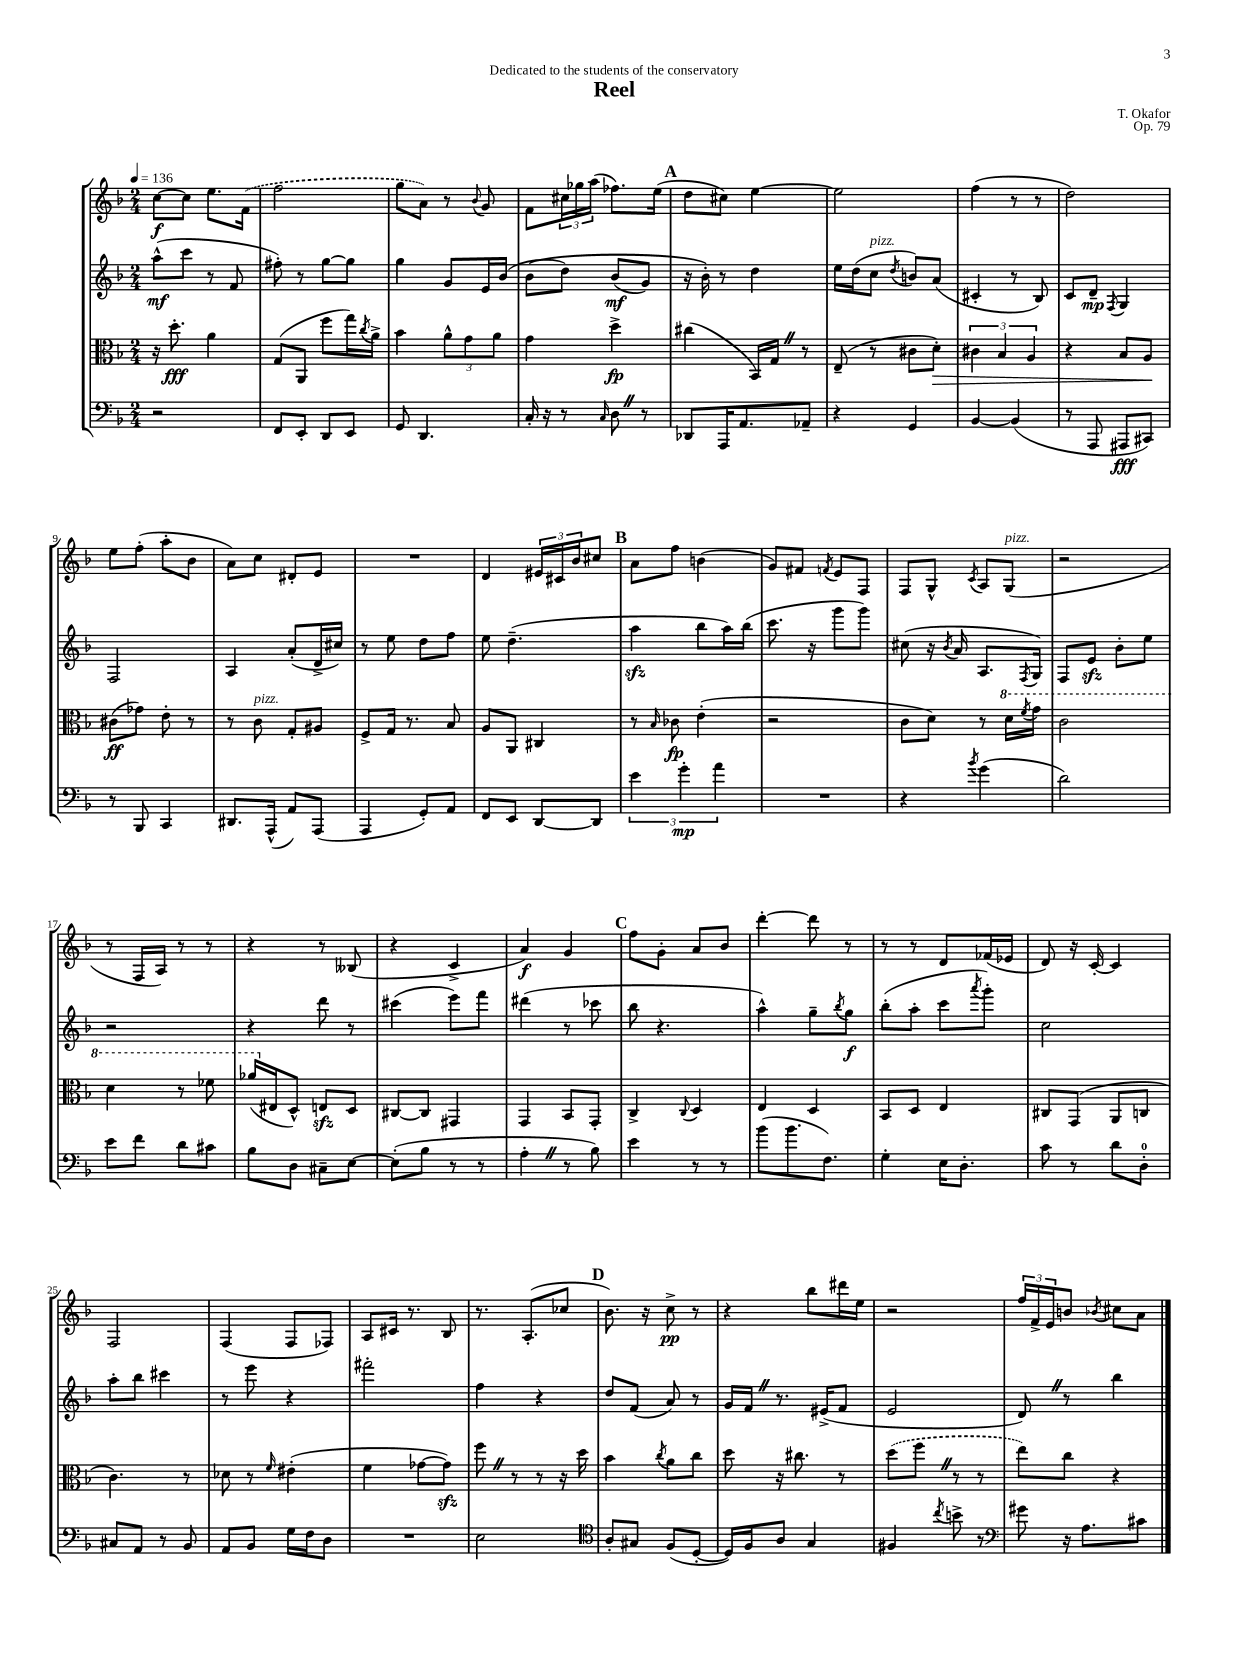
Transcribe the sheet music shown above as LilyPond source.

\header { title = "Reel" composer = "T. Okafor" dedication = "Dedicated to the students of the conservatory" opus = "Op. 79" }
<<
\new StaffGroup <<
\new Staff = "s0" {
    \clef treble \key f \major \numericTimeSignature \time 2/4 \tempo 4 = 136
    c''8~\f c''8 e''8. \once \slurDashed f'16( |
    f''2 |
    g''8 a'8) r8 \appoggiatura { bes'8 } g'8 |
    f'8 \tuplet 3/2 { cis''16 ges''16 a''16( } fes''8.) e''16( |
    \mark \markup { \bold "A" } d''8 cis''8) e''4~ |
    e''2 |
    f''4( r8 r8 |
    d''2) |
    e''8 f''8-.( a''8-. bes'8 |
    a'8) c''8 dis'8-. e'8 |
    R2 |
    d'4 \tuplet 3/2 { eis'16 cis'16 bes'16 } cis''8 |
    \mark \markup { \bold "B" } a'8 f''8 b'4( |
    g'8) fis'8 \acciaccatura { f'8 } e'8 f8 |
    f8 g8-^ \acciaccatura { c'8 } a8 g8^\markup { \italic "pizz." }( |
    r2 |
    r8 f16 a16) r8 r8 |
    r4 r8 beses8( |
    r4 c'4-> |
    a'4\f) g'4 |
    \mark \markup { \bold "C" } f''8 g'8-. a'8 bes'8 |
    d'''4~-. d'''8 r8 |
    r8 r8 d'8 fes'16( ees'16 |
    d'8) r16 c'16~-. c'4 |
    f2 |
    f4( f8 fes8) |
    a8 cis'16 r8. bes8 |
    r8. a8.-.( ces''8 |
    \mark \markup { \bold "D" } bes'8.) r16 c''8->\pp r8 |
    r4 bes''8 dis'''16 e''16 |
    r2 |
    \tuplet 3/2 { f''16 f'16-> e'16 } b'8 \acciaccatura { bes'8 } cis''8 a'8 \bar "|." |
}
\new Staff = "s1" {
    \clef treble \key f \major \numericTimeSignature \time 2/4
    a''8-^\mf( c'''8 r8 f'8 |
    fis''8-.) r8 g''8~ g''8 |
    g''4 g'8 e'16 bes'16( |
    bes'8\( d''8) bes'8\mf( g'8) |
    \mark \markup { \bold "A" } r16 bes'16-.\) r8 d''4 |
    e''16 d''16( c''8^\markup { \italic "pizz." } \acciaccatura { d''8 } b'8) a'8( |
    cis'4-. r8 bes8) |
    c'8 d'8--\mp \acciaccatura { f8 } g4 |
    f2 |
    a4 a'8-.( d'16-> cis''16) |
    r8 e''8 d''8 f''8 |
    e''8 d''4.--( |
    \mark \markup { \bold "B" } a''4\sfz bes''8 a''16) bes''16( |
    c'''8. r16 g'''8 g'''8) |
    cis''8( r16 \acciaccatura { bes'8 } a'16 a8. \acciaccatura { f8 } g16) |
    f8 e'8\sfz bes'8-. e''8 |
    r2 |
    r4 d'''8 r8 |
    cis'''4( e'''8) f'''8 |
    dis'''4( r8 ces'''8 |
    \mark \markup { \bold "C" } bes''8 r4. |
    a''4-^) g''8-- \acciaccatura { bes''8 } g''8\f |
    bes''8-.( a''8-. c'''8 \acciaccatura { a'''8 } g'''8-.) |
    c''2 |
    a''8-. bes''8 cis'''4 |
    r8 e'''8 r4 |
    fis'''2-. |
    f''4 r4 |
    \mark \markup { \bold "D" } d''8 f'8( a'8) r8 |
    g'16 f'16 \once \override BreathingSign.text = \markup { \musicglyph "scripts.caesura.straight" } \breathe r8. eis'16->( f'8 |
    e'2 |
    d'8) \once \override BreathingSign.text = \markup { \musicglyph "scripts.caesura.straight" } \breathe r8 bes''4 \bar "|." |
}
\new Staff = "s2" {
    \clef alto \key f \major \numericTimeSignature \time 2/4
    r16 d''8.-.\fff a'4 |
    g8( a,8 f''8 g''16) \acciaccatura { c''8 } a'16-> |
    bes'4 \tuplet 3/2 { a'8-^ g'8 a'8 } |
    g'4 d''4->\fp |
    \mark \markup { \bold "A" } cis''4( bes,16) g16 \once \override BreathingSign.text = \markup { \musicglyph "scripts.caesura.straight" } \breathe r8 |
    e8--( r8 cis'8 d'8-.\>) |
    \tuplet 3/2 { cis'4 bes4 a4 } |
    r4 bes8 a8\! |
    cis'8\ff( ges'8) e'8-. r8 |
    r8 c'8^\markup { \italic "pizz." } g8-. ais8 |
    f8-> g16 r8. bes8 |
    a8 a,8 cis4 |
    \mark \markup { \bold "B" } r8 \grace { bes16 } ces'8\fp e'4-.( |
    r2 |
    c'8 d'8) r8 \ottava #1 d''16 \acciaccatura { f''8 } g''16 |
    c''2 |
    d''4 r8 fes''8 |
    aes''16( \ottava #0 eis16 d8-^) e8\sfz d8 |
    cis8~ cis8 gis,4 |
    g,4 bes,8 g,8-. |
    \mark \markup { \bold "C" } c4-> \appoggiatura { c8 } d4 |
    e4 d4 |
    bes,8 d8 e4 |
    cis8 g,8( a,8 c8 |
    c'4.) r8 |
    des'8 r8 \grace { f'16 } eis'4-.( |
    f'4 ges'8~ ges'8\sfz) |
    f''8 \once \override BreathingSign.text = \markup { \musicglyph "scripts.caesura.straight" } \breathe r8 r8 r16 d''16 |
    \mark \markup { \bold "D" } bes'4 \acciaccatura { c''8 } a'8 c''8 |
    d''8 r16 cis''8. r8 |
    \once \slurDashed d''8( f''8 \once \override BreathingSign.text = \markup { \musicglyph "scripts.caesura.straight" } \breathe r8 r8 |
    e''8) c''8 r4 \bar "|." |
}
\new Staff = "s3" {
    \clef bass \key f \major \numericTimeSignature \time 2/4
    r2 |
    f,8 e,8-. d,8 e,8 |
    g,8 d,4. |
    c16-. r16 r8 \grace { c16 } d8 \once \override BreathingSign.text = \markup { \musicglyph "scripts.caesura.straight" } \breathe r8 |
    \mark \markup { \bold "A" } des,8 a,,16 a,8. aes,8-- |
    r4 g,4 |
    bes,4~ bes,4( |
    r8 a,,8 ais,,8\fff cis,8) |
    r8 bes,,8 c,4 |
    dis,8. a,,16-^( a,8) a,,8( |
    a,,4 g,8-.) a,8 |
    f,8 e,8 d,8~ d,8 |
    \mark \markup { \bold "B" } \tuplet 3/2 { e'4 g'4-.\mp a'4 } |
    R2 |
    r4 \acciaccatura { bes'8 } g'4( |
    d'2) |
    e'8 f'8 d'8 cis'8 |
    bes8 d8 cis8-- e8~ |
    e8-.( bes8 r8 r8 |
    a4-. \once \override BreathingSign.text = \markup { \musicglyph "scripts.caesura.straight" } \breathe r8 bes8) |
    \mark \markup { \bold "C" } e'4 r8 r8 |
    bes'8( bes'8. f8.) |
    g4-. e16 d8.-. |
    c'8 r8 d'8 d8-0-. |
    cis8 a,8 r8 bes,8 |
    a,8 bes,8 g16 f16 d8 |
    R2 |
    e2 |
    \mark \markup { \bold "D" } \clef tenor a8-. gis8 f8( d8~-. |
    d16) f16 a8 g4 |
    fis4 \acciaccatura { c''8 } b'8-> r8 |
    \clef bass gis'8 r16 a8. cis'8 \bar "|." |
}
>>
>>
